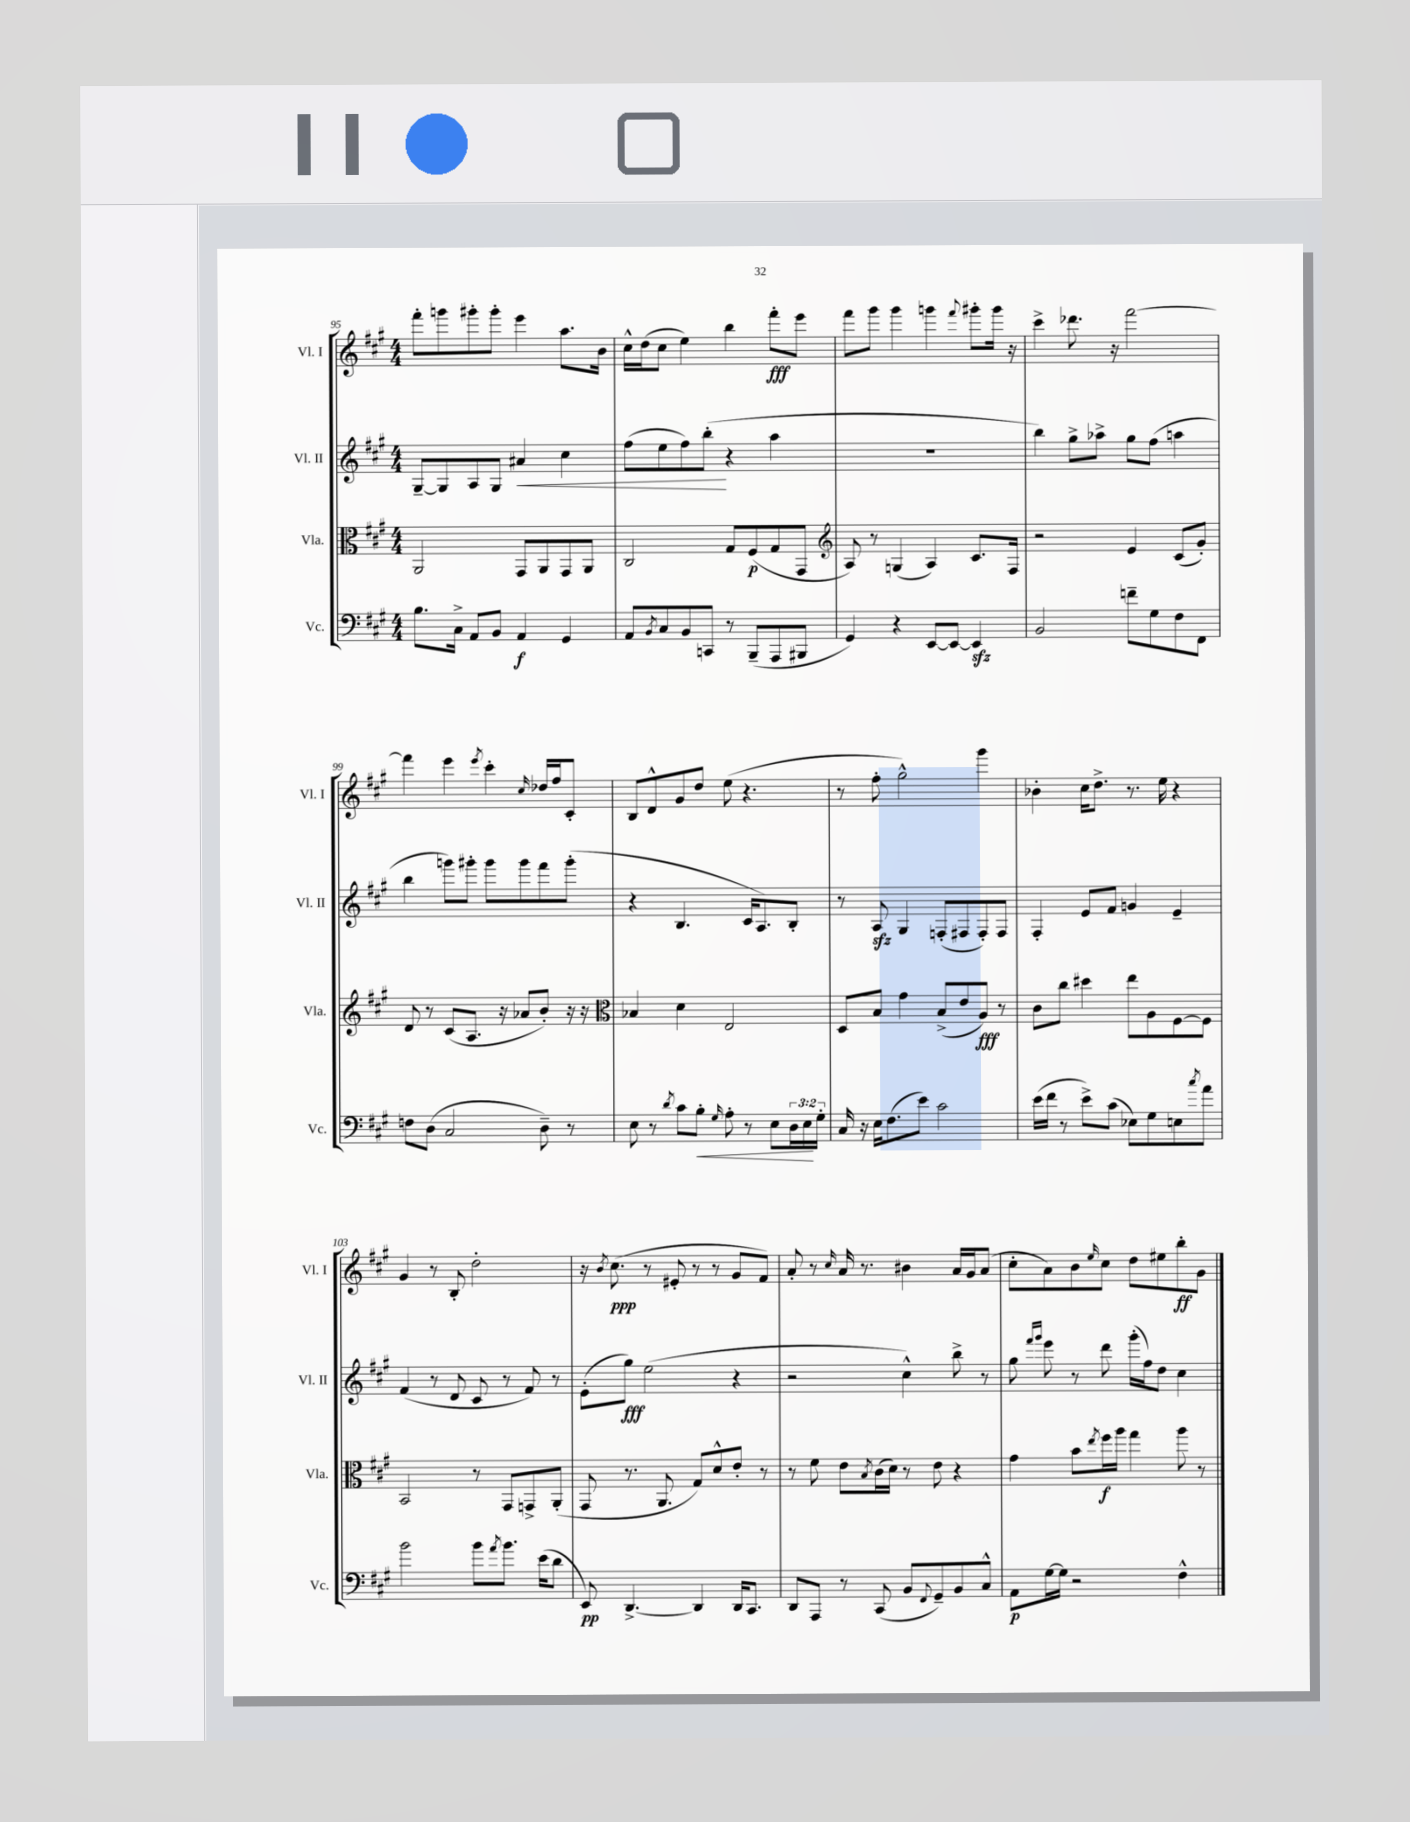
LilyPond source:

<<
\new StaffGroup <<
\new Staff = "s0" \with { instrumentName = "Vl. I" shortInstrumentName = "Vl. I" } {
    \clef treble \key a \major \numericTimeSignature \time 4/4
    fis'''8-. g'''8 gis'''8-. gis'''8-. e'''4 a''8. b'16 |
    cis''16-^ d''16( cis''8 e''4) b''4 fis'''8-.\fff e'''8 |
    fis'''8 gis'''8 gis'''4 g'''4 \appoggiatura { fis'''8 } gis'''8-. gis'''16 r16 |
    cis'''4-> des'''8. r16 fis'''2~ |
    fis'''4 e'''4 \acciaccatura { e'''8 } cis'''4-. \grace { cis''16 } des''16 fis''16 cis'8-. |
    b8 d'8-^ gis'8 d''8 e''8( r4. |
    r8 fis''8-. gis''2-^) gis'''4 |
    bes'4-. cis''16 d''8.-> r8. e''16 r4 |
    gis'4 r8 b8-. d''2-. |
    r16 \acciaccatura { b'8 } cis''8.\ppp( r8 eis'8-. r8 r8 gis'8 fis'8) |
    a'8-. r8 \grace { cis''16 } a'16 r8. bis'4 a'16 gis'16 a'8( |
    cis''8-. a'8) b'8 \grace { e''16 } cis''8 d''8 eis''8 b''8-.\ff gis'8 \bar "|." |
}
\new Staff = "s1" \with { instrumentName = "Vl. II" shortInstrumentName = "Vl. II" } {
    \clef treble \key a \major \numericTimeSignature \time 4/4
    gis8~-- gis8 a8 gis8 ais'4\< cis''4 |
    fis''8( e''8 fis''8) b''8-.\!( r4 a''4 |
    R1 |
    b''4) gis''8-> aes''8-> gis''8 fis''8( a''4 |
    b''4 g'''8) gis'''8-. gis'''8 gis'''8 fis'''8 gis'''8-.( |
    r4 b4. cis'16 a8.) b8-. |
    r8 a8\sfz gis4 f8-.( fis8 fis8-.) fis8 |
    fis4-. e'8 fis'8 g'4 e'4-- |
    fis'4( r8 d'8 cis'8 r8 fis'8) r8 |
    e'8-.( gis''8\fff) e''2( r4 |
    r2 cis''4-^) b''8-> r8 |
    gis''8 \grace { fis'''16 gis'''16 } e'''8 r8 d'''8 gis'''16-.( fis''16) d''8 cis''4 \bar "|." |
}
\new Staff = "s2" \with { instrumentName = "Vla." shortInstrumentName = "Vla." } {
    \clef alto \key a \major \numericTimeSignature \time 4/4
    a,2 gis,8 a,8 gis,8 a,8 |
    cis2 gis8 fis8\p( gis8 gis,8 |
    \clef treble a8) r8 g4( a4) cis'8. fis16 |
    r2 e'4 cis'8( gis'8-.) |
    d'8 r8 cis'8( a8. r16 aes'8 b'8-.) r16 r16 |
    \clef alto bes4 d'4 e2 |
    d8 b8 gis'4 b8->( e'8 a8\fff) r8 |
    cis'8 cis''8 dis''4 e''8 a8 fis8~ fis8 |
    b,2 r8 gis,8 g,8-> a,8-.( |
    gis,8 r8. a,8. gis8) d'8-^ e'8-. r8 |
    r8 fis'8 e'8 \acciaccatura { b8 } cis'16( d'16) r8 e'8 r4 |
    gis'4 b'8 \acciaccatura { e''8 } fis''16\f a''16 gis''4 a''8 r8 \bar "|." |
}
\new Staff = "s3" \with { instrumentName = "Vc." shortInstrumentName = "Vc." } {
    \clef bass \key a \major \numericTimeSignature \time 4/4 \override Staff.TupletNumber.text = #tuplet-number::calc-fraction-text
    b8. cis16-> a,8 b,8 a,4\f gis,4 |
    a,8 \acciaccatura { b,8 } cis8 b,8 c,8 r8 b,,8--( a,,8 bis,,8 |
    gis,4) r4 e,8~ e,8~ e,4\sfz |
    b,2 f'8-- gis8 fis8 fis,8 |
    f8 d8( cis2 d8--) r8 |
    e8 r8 \acciaccatura { d'8 } cis'8 b8-.\< \grace { gis16 } a8-. r8 e8 \tuplet 3/2 { d16 e16\! gis16-. } |
    cis16 r16 e16 fis8.( e'8) cis'2 |
    e'16( fis'16 r8 e'8->) cis'8( ees8) gis8 e8 \acciaccatura { cis''8 } a'8 |
    b'2 b'8 \acciaccatura { a'8 } b'8. e'16( d'8 |
    e,8\pp) d,4.~-> d,4 d,16 cis,8. |
    d,8 a,,8 r8 cis,8( b,8 \appoggiatura { fis,8 } gis,8--) b,8 cis8-^ |
    a,8\p gis16~ gis16 r2 fis4-^ \bar "|." |
}
>>
>>
\layout { \context { \Score currentBarNumber = #95 } }
